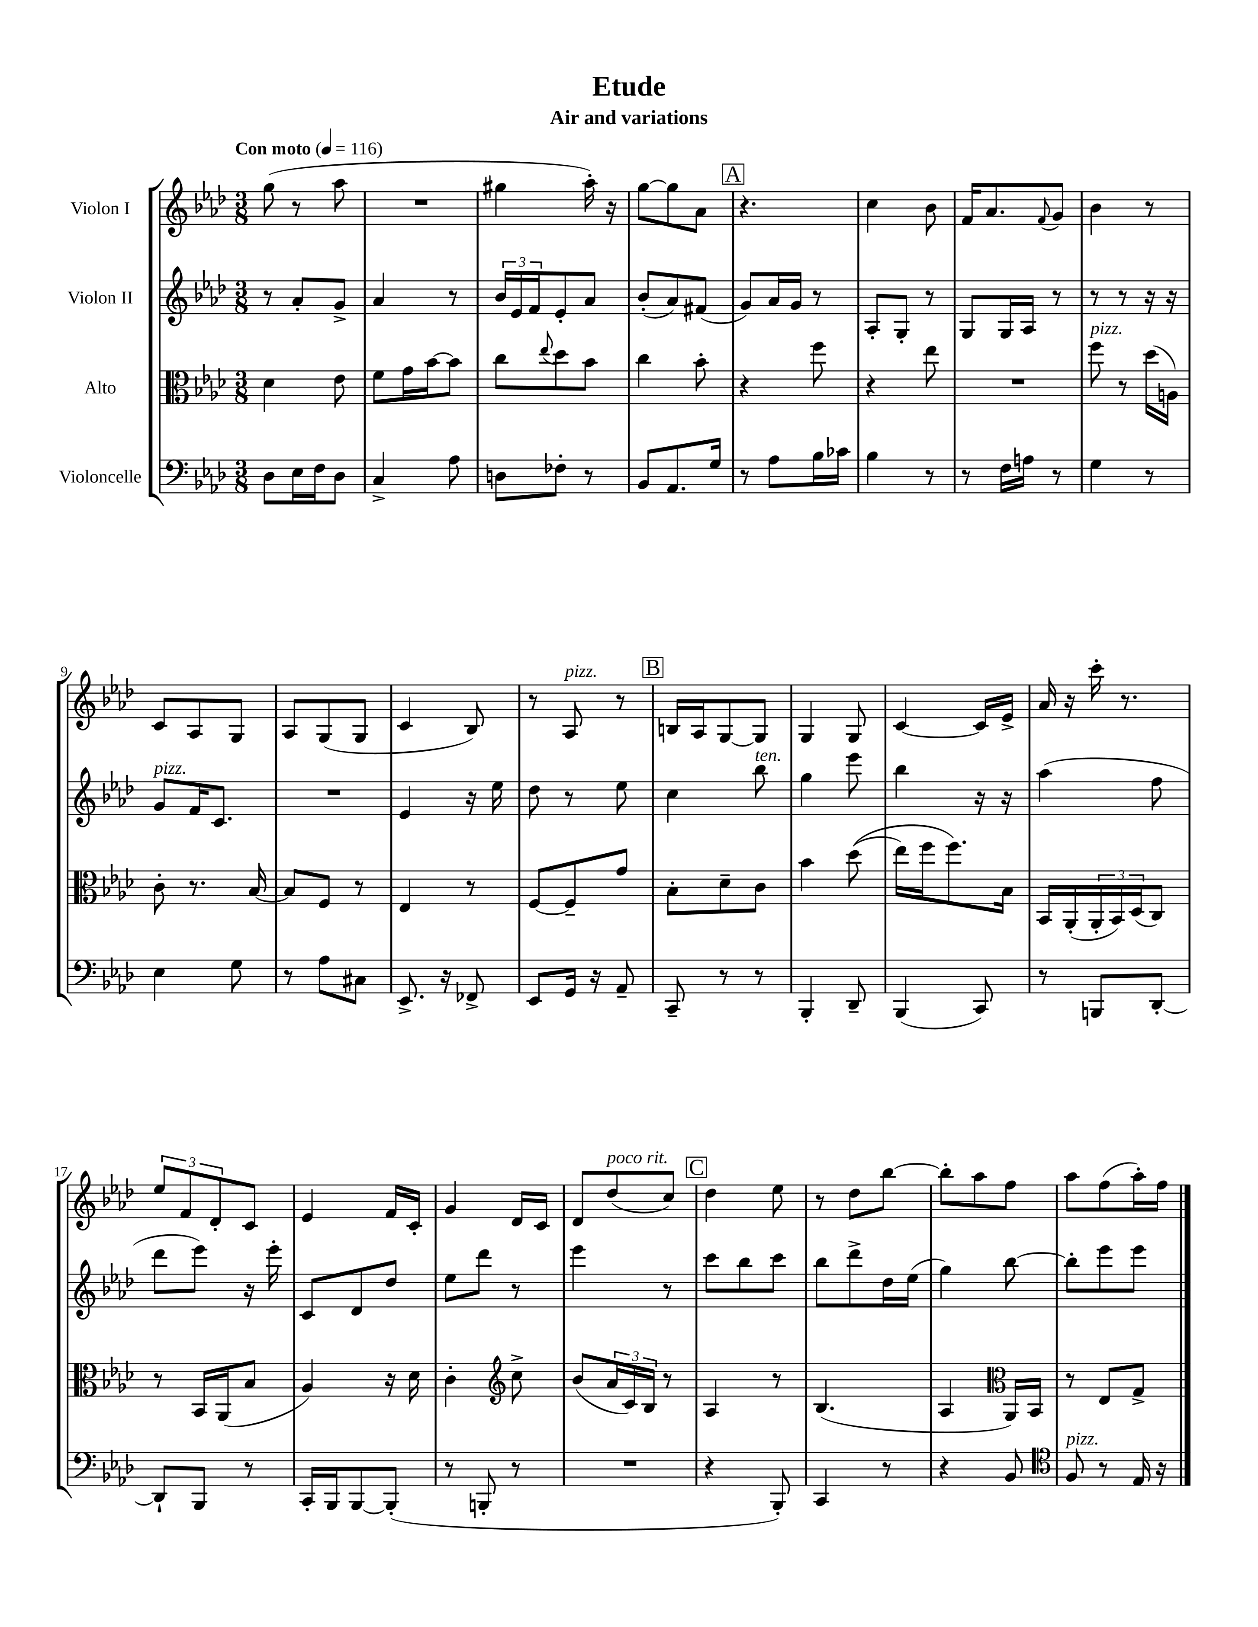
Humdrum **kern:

**kern	**kern	**kern	**kern
*part4	*part3	*part2	*part1
*staff4	*staff3	*staff2	*staff1
*I"Violoncelle	*I"Alto	*I"Violon II	*I"Violon I
*clefF4	*clefC3	*clefG2	*clefG2
*k[b-e-a-d-]	*k[b-e-a-d-]	*k[b-e-a-d-]	*k[b-e-a-d-]
*M3/8	*M3/8	*M3/8	*M3/8
*MM116	*MM116	*MM116	*MM116
=1	=1	=1	=1
!	!	!	!LO:TX:a:B:t=Con moto
8D-\L	4d-\	8r	(8gg\
16E-\L	.	8a-'/L	8r
16F\J	.	.	.
8D-\J	8e-\	8g^/J	8aa-\
=2	=2	=2	=2
4C^/	8f\L	4a-/	4.r
.	16g\L	.	.
.	[16b-\J	.	.
8A-\	8b-\J]	8r	.
=3	=3	=3	=3
8Dn\L	8cc\L	24b-/LL	4gg#X\
.	.	24e-/	.
.	.	24f/J	.
.	8qqee-/	.	.
8F-X'\J	8dd-\	8e-'/	.
8r	8b-\J	8a-/J	16aa-'\)
.	.	.	16r
=4	=4	=4	=4
8BB-/L	4cc\	(8b-'/L	[8gg\L
8.AA-/	.	8a-/)	8gg\]
.	8b-'\	(8f#X/J	8a-\J
16G/Jk	.	.	.
!!LO:REH:place=s1:t=A
=5	=5	=5	=5
8r	4r	8g/L)	4.r
8A-\L	.	16a-/L	.
.	.	16g/JJ	.
16B-\L	8ff\	8r	.
16c-X\JJ	.	.	.
=6	=6	=6	=6
4B-\	4r	8A-'/L	4cc\
.	.	8G'/J	.
8r	8ee-\	8r	8b-\
=7	=7	=7	=7
8r	4.r	8G/L	16f/KL
.	.	.	8.a-/
16F\LL	.	16G/L	.
16An\JJ	.	16A-/JJ	.
.	.	.	8qqf/
8r	.	8r	8g/J
=8	=8	=8	=8
!	!LO:TX:a:i:t=pizz.	!	!
4G\	8ff\	8r	4b-\
.	8r	8r	.
8r	(16dd-\LL	16r	8r
.	16An\JJ)	16r	.
!!LO:LB:g=z
=9	=9	=9	=9
!	!	!LO:TX:a:i:t=pizz.	!
4E-\	8c'\	8g/L	8c/L
.	8.r	16f/K	8A-/
.	.	8.c/J	.
8G\	.	.	8G/J
.	[16B-/	.	.
=10	=10	=10	=10
8r	8B-/L]	4.r	8A-/L
8A-\L	8F/J	.	(8G/
8C#X\J	8r	.	8G/J
=11	=11	=11	=11
8.EE-^/	4E-/	4e-/	4c/
16r	.	.	.
8FF-X^/	8r	16r	8B-/)
.	.	16ee-\	.
=12	=12	=12	=12
8EE-/L	[8F/L	8dd-\	8r
!	!	!	!LO:TX:a:i:t=pizz.
16GG/Jk	8F~/]	8r	8A-/
16r	.	.	.
8AA-~/	8g/J	8ee-\	8r
!!LO:REH:place=s1:t=B
=13	=13	=13	=13
8CC~/	8B-'\L	4cc\	16Bn/LL
.	.	.	16A-/J
8r	8d-~\	.	[8G/
!	!	!LO:TX:a:i:t=ten.	!
8r	8c\J	8bb-\	8G/J]
=14	=14	=14	=14
4BBB-'/	4b-\	4gg\	4G/
8DD-~/	((8dd-\	8eee-\	8G/
=15	=15	=15	=15
(4BBB-/	16ee-\LL)	4bb-\	[4c/
.	16ff\J	.	.
.	8.ff\)	.	.
8CC/)	.	16r	16c/LL]
.	16B-\Jk	16r	16e-^/JJ
=16	=16	=16	=16
8r	16BB-/LL	(4aa-\	16a-/
.	(16AA-'/	.	16r
8BBBn/L	24AA-'/	.	16ccc'\
.	24BB-/)	.	.
.	.	.	8.r
.	(24D-/J	.	.
[8DD-'/J	8C/J)	8ff\	.
!!LO:LB:g=z
=17	=17	=17	=17
8DD-`/L]	8r	8ddd-\L	12ee-/L
.	.	.	12f/
8BBB-/J	16BB-/LL	8eee-\J)	.
.	.	.	12d-'/
.	(16AA-/J	.	.
8r	8B-/J	16r	8c/J
.	.	16eee-'\	.
=18	=18	=18	=18
16CC'/LL	4A-/)	8c/L	4e-/
16BBB-/J	.	.	.
[8BBB-/	.	8d-/	.
(8BBB-'/J]	16r	8dd-/J	16f/LL
.	16d-\	.	16c'/JJ
=19	=19	=19	=19
8r	4c'\	8ee-\L	4g/
8BBBn'/	.	8ddd-\J	.
*	*clefG2	*	*
8r	8cc^\	8r	16d-/LL
.	.	.	16c/JJ
=20	=20	=20	=20
4.r	(8b-/L	4eee-\	8d-/L
!	!	!	!LO:TX:a:i:t=poco rit.
.	24a-/L	.	(8dd-/
.	24c/)	.	.
.	24B-/JJ	.	.
.	8r	8r	8cc/J)
!!LO:REH:place=s1:t=C
=21	=21	=21	=21
4r	4A-/	8ccc\L	4dd-\
.	.	8bb-\	.
8BBB-'/)	8r	8ccc\J	8ee-\
=22	=22	=22	=22
4CC/	(4.B-/	8bb-\L	8r
.	.	8ddd-^\	8dd-\L
8r	.	16dd-\L	[8bb-\J
.	.	(16ee-\JJ	.
=23	=23	=23	=23
4r	4A-/	4gg\)	8bb-'\L]
.	.	.	8aa-\
*	*clefC3	*	*
8BB-/	16AA-/LL)	[8bb-\	8ff\J
.	16BB-/JJ	.	.
=24	=24	=24	=24
*clefC4	*	*	*
!LO:TX:a:i:t=pizz.	!	!	!
8F/	8r	8bb-'\L]	8aa-\L
8r	8E-/L	8eee-\	(8ff\
16E-/	8G^/J	8eee-\J	16aa-'\L)
16r	.	.	16ff\JJ
==	==	==	==
*-	*-	*-	*-
